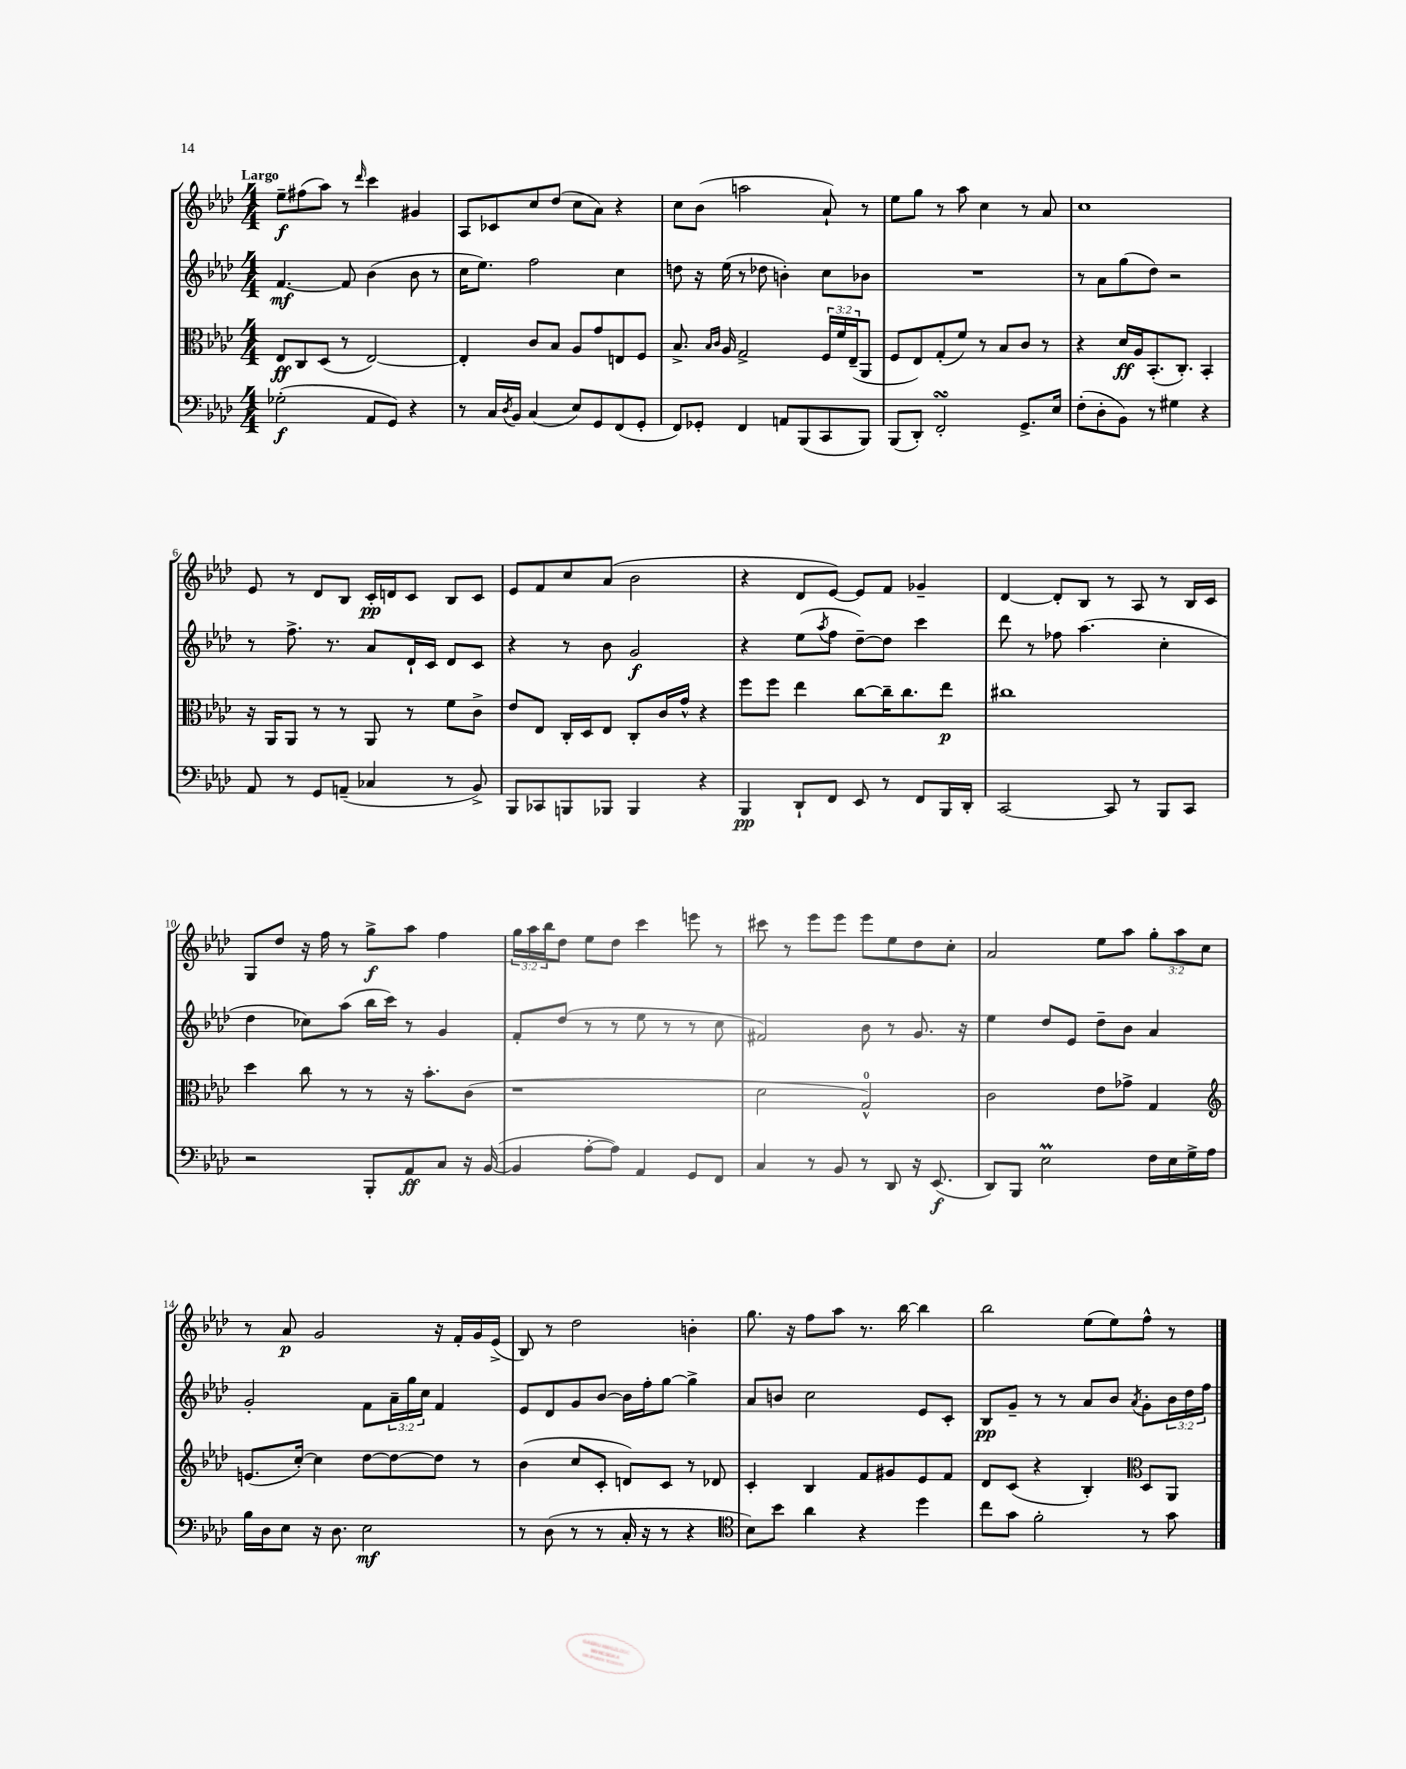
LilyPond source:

<<
\new StaffGroup <<
\new Staff = "s0" {
    \clef treble \key aes \major \numericTimeSignature \time 4/4 \override Staff.TupletNumber.text = #tuplet-number::calc-fraction-text \tempo "Largo"
    ees''8--\f fis''8( aes''8) r8 \grace { des'''16 } c'''4 gis'4 |
    aes8 ces'8 c''8 des''8( c''8 aes'8) r4 |
    c''8 bes'8( a''2 aes'8-!) r8 |
    ees''8 g''8 r8 aes''8 c''4 r8 aes'8 |
    c''1 |
    ees'8 r8 des'8 bes8 c'16-.\pp d'16 c'8 bes8 c'8 |
    ees'8 f'8 c''8 aes'8( bes'2 |
    r4 des'8 ees'8~) ees'8 f'8 ges'4-- |
    des'4~ des'8-. bes8 r8 aes8 r8 bes16 c'16 |
    g8 des''8 r16 f''16 r8 g''8->\f aes''8 f''4 |
    \tuplet 3/2 { g''16 aes''16 bes''16 } des''8 ees''8 des''8 c'''4 e'''8 r8 |
    cis'''8 r8 ees'''8 ees'''8 ees'''8 ees''8 des''8 c''8-. |
    aes'2 ees''8 aes''8 \tuplet 3/2 { g''8-. aes''8 c''8 } |
    r8 aes'8\p g'2 r16 f'16-. g'16 ees'16->( |
    bes8) r8 des''2 b'4-. |
    g''8. r16 f''8 aes''8 r8. bes''16~ bes''4 |
    bes''2 ees''8( ees''8) f''8-^ r8 \bar "|." |
}
\new Staff = "s1" {
    \clef treble \key aes \major \numericTimeSignature \time 4/4 \override Staff.TupletNumber.text = #tuplet-number::calc-fraction-text
    f'4.~\mf f'8 bes'4( bes'8 r8 |
    c''16 ees''8.) f''2 c''4 |
    d''8 r16 ees''16( r8 des''8 b'4-.) c''8 bes'8 |
    R1 |
    r8 aes'8 g''8( des''8) r2 |
    r8 f''8.-> r8. aes'8 des'16-! c'16 des'8 c'8 |
    r4 r8 bes'8 g'2\f |
    r4 ees''8( \acciaccatura { aes''8 } f''8 des''8~--) des''8 c'''4 |
    des'''8 r8 fes''8 aes''4.( c''4-. |
    des''4 ces''8) aes''8( bes''16 c'''16) r8 g'4 |
    f'8-. des''8( r8 r8 ees''8 r8 r8 c''8 |
    fis'2) bes'8 r8 g'8. r16 |
    ees''4 des''8 ees'8 des''8-- bes'8 aes'4 |
    g'2-. f'8 \tuplet 3/2 { aes'16-- g''16 c''16 } f'4 |
    ees'8 des'8 g'8 bes'8~ bes'16 f''16-. g''8~ g''4-> |
    aes'8 b'8 c''2 ees'8 c'8-. |
    bes8\pp g'8-- r8 r8 aes'8 bes'8 \acciaccatura { aes'8 } g'8-. \tuplet 3/2 { bes'16 des''16 f''16 } \bar "|." |
}
\new Staff = "s2" {
    \clef alto \key aes \major \numericTimeSignature \time 4/4 \override Staff.TupletNumber.text = #tuplet-number::calc-fraction-text
    ees8\ff c8 des8( r8 ees2~) |
    ees4-. c'8 bes8 aes8 g'8 e8 f8 |
    bes8.-> \grace { bes16 c'16 } aes16 g2-> \tuplet 3/2 { f16 f'16 ees16--( } aes,8 |
    f8 ees8) g8-.( f'8) r8 bes8 c'8 r8 |
    r4 des'16\ff aes16 bes,8.-.( c8.-.) bes,4-. |
    r16 aes,16 aes,8 r8 r8 aes,8 r8 f'8 c'8-> |
    ees'8 ees8 c16-. des16 ees8 c8-. c'16 g'16-^ r4 |
    f''8 f''8 ees''4 c''8~ c''16-- c''8. ees''8\p |
    cis''1 |
    des''4 c''8 r8 r8 r16 bes'8.-. c'8( |
    r1 |
    des'2 g2-0-^) |
    c'2 ees'8 ges'8-> g4 |
    \clef treble e'8.( c''16~-.) c''4 des''8~ des''8~ des''8 r8 |
    bes'4( c''8 c'8-. d'8) c'8 r8 des'8 |
    c'4-. bes4 f'8 gis'8 ees'8 f'8 |
    des'8 c'8( r4 bes4-.) \clef alto des8 aes,8 \bar "|." |
}
\new Staff = "s3" {
    \clef bass \key aes \major \numericTimeSignature \time 4/4
    ges2-.\f( aes,8 g,8) r4 |
    r8 c16 \acciaccatura { des8 } bes,16 c4( ees8) g,8 f,8( g,8-. |
    f,8) ges,8-. f,4 a,8 bes,,8( c,8 bes,,8) |
    bes,,8( des,8-.) f,2-.\turn g,8.-> ees16 |
    f8-.( des8-. bes,8) r8 gis4 r4 |
    aes,8 r8 g,8 a,8--( ces4 r8 bes,8->) |
    bes,,8 ces,8 b,,8 bes,,8 bes,,4 r4 |
    bes,,4\pp des,8-! f,8 ees,8 r8 f,8 bes,,16 des,16-. |
    c,2~ c,8 r8 bes,,8 c,8 |
    r2 bes,,8-. aes,8\ff c8 r16 bes,16~( |
    bes,4 aes8~-. aes8) aes,4 g,8 f,8 |
    c4 r8 bes,8 r8 des,8 r16 ees,8.\f( |
    des,8) bes,,8 ees2\prall f16 ees16 g16-> aes16 |
    bes16 des16 ees8 r16 des8. ees2\mf |
    r8 des8( r8 r8 c16-. r16 r8 r4 |
    \clef tenor bes8) bes'8 aes'4 r4 des''4 |
    c''8 g'8 f'2-. r8 g'8 \bar "|." |
}
>>
>>
